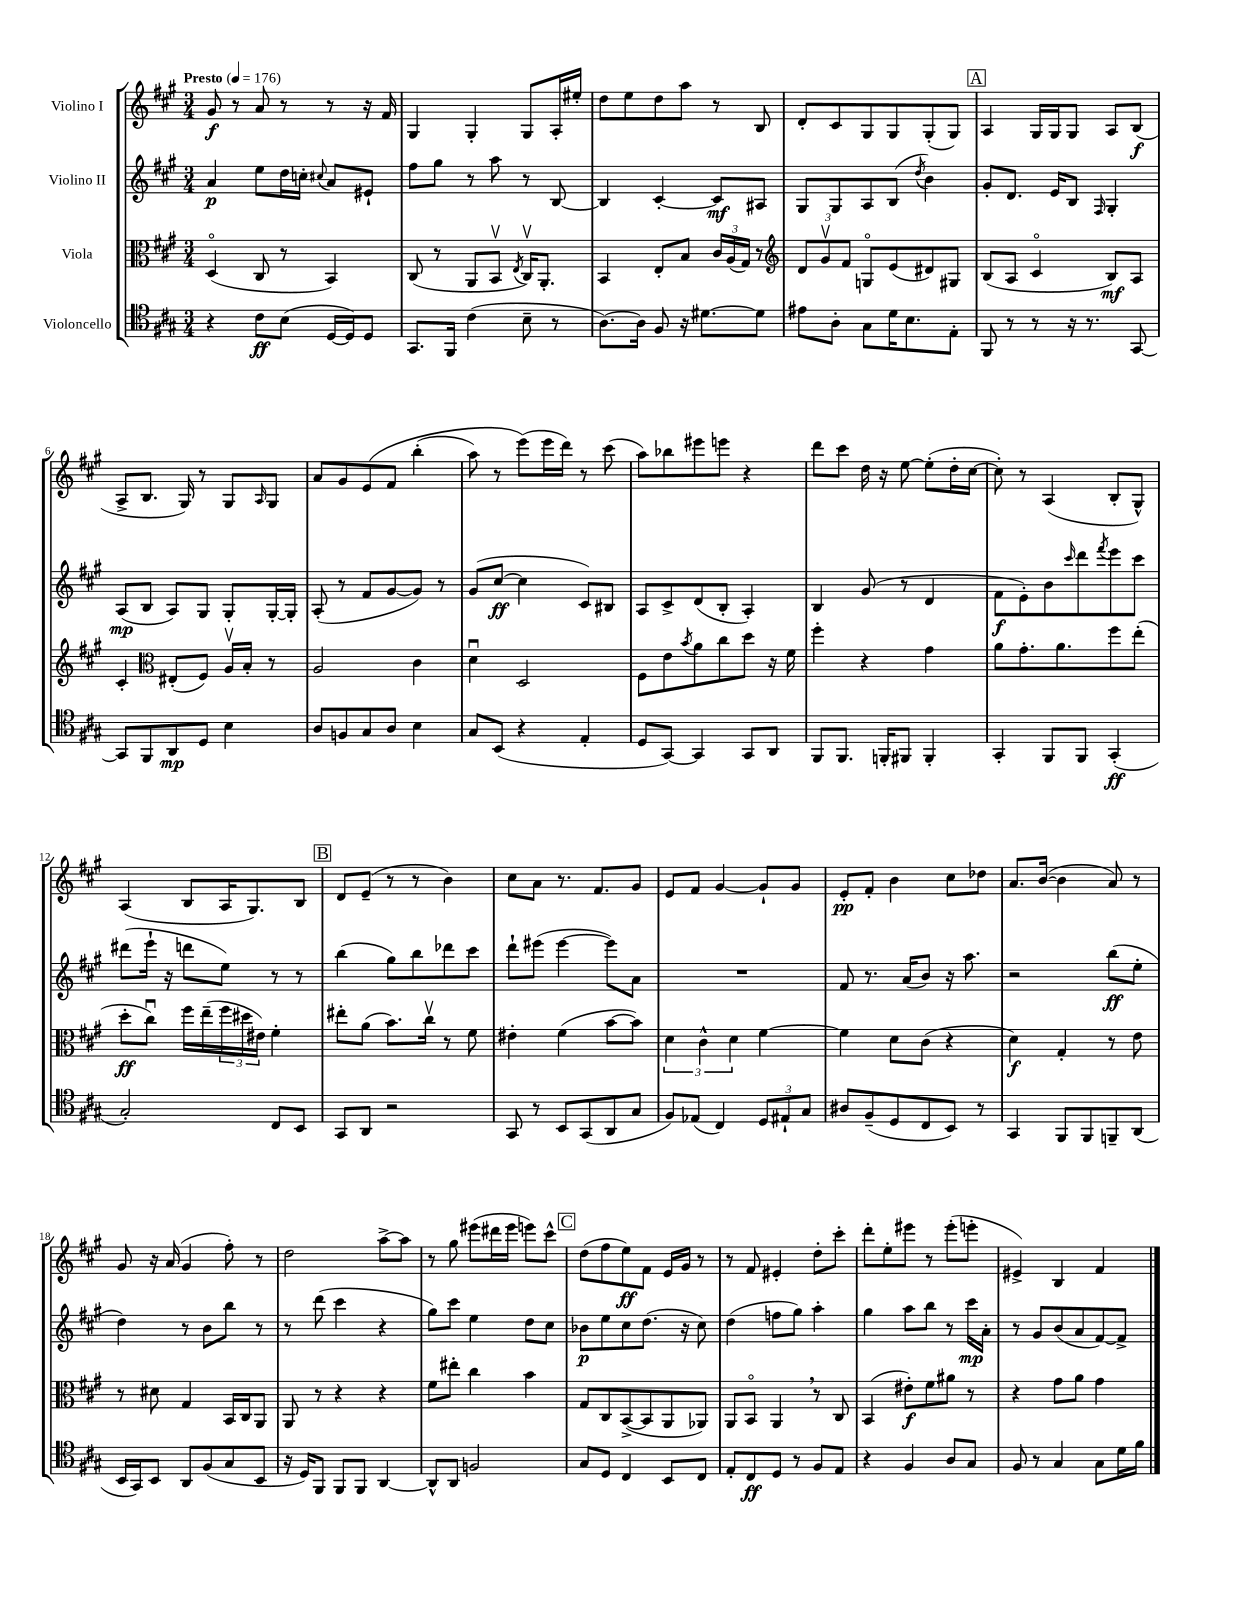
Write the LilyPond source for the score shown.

<<
\new StaffGroup <<
\new Staff = "s0" \with { instrumentName = "Violino I" } {
    \clef treble \key a \major \numericTimeSignature \time 3/4 \tempo "Presto" 4 = 176
    gis'8\f r8 a'8 r8 r8 r16 fis'16 |
    gis4 gis4-. gis8 a16-. eis''16-. |
    d''8 e''8 d''8 a''8 r8 b8 |
    d'8-. cis'8 gis8 gis8 gis8-.( gis8) |
    \mark \markup { \box "A" } a4 gis16 gis16 gis8 a8 b8\f( |
    a8-> b8. gis16) r8 gis8 \grace { a16 } gis8 |
    a'8 gis'8 e'8\( fis'8 b''4-.( |
    a''8) r8 e'''8(\) e'''16 d'''16) r8 cis'''8( |
    a''8) bes''8 eis'''8 e'''8 r4 |
    d'''8 cis'''8 d''16 r16 e''8~ e''8-.( d''16-. cis''16~ |
    cis''8-.) r8 a4( b8-. gis8-^) |
    a4( b8 a16 gis8.) b8 |
    \mark \markup { \box "B" } d'8 e'8--( r8 r8 b'4) |
    cis''8 a'8 r8. fis'8. gis'8 |
    e'8 fis'8 gis'4~ gis'8-! gis'8 |
    e'8-.\pp fis'8-. b'4 cis''8 des''8 |
    a'8. b'16~( b'4 a'8) r8 |
    gis'8 r16 a'16( gis'4 fis''8-.) r8 |
    d''2 a''8~-> a''8 |
    r8 gis''8 eis'''8( dis'''16 eis'''16 e'''8) cis'''8-^ |
    \mark \markup { \box "C" } d''8( fis''8 e''8\ff) fis'8 e'16 gis'16 r8 |
    r8 fis'8 eis'4-. d''8-. cis'''8-. |
    d'''8-. e''8-. eis'''8 r8 eis'''8-.( e'''8-. |
    eis'4->) b4 fis'4 \bar "|." |
}
\new Staff = "s1" \with { instrumentName = "Violino II" } {
    \clef treble \key a \major \numericTimeSignature \time 3/4
    a'4\p e''8 d''16 c''16-. \appoggiatura { cis''8 } a'8 eis'8-! |
    fis''8 gis''8 r8 a''8 r8 b8~ |
    b4 cis'4~-. cis'8\mf ais8 |
    gis8 gis8 a8 b8( \acciaccatura { d''8 } b'4) |
    \mark \markup { \box "A" } gis'8-. d'8. e'16 b8 \grace { fis16 } gis4-. |
    a8\mp( b8 a8) gis8 gis8-. gis16~-. gis16-. |
    a8-.( r8 fis'8 gis'8~ gis'8) r8 |
    gis'8( cis''8~\ff cis''4 cis'8) bis8 |
    a8 cis'8-> d'8( b8-. a4-.) |
    b4 gis'8( r8 d'4 |
    fis'8\f e'8-.) b'8 \grace { cis'''16 } d'''8 \acciaccatura { fis'''8 } e'''8 cis'''8 |
    dis'''8( e'''16-! r16 d'''8 e''8) r8 r8 |
    \mark \markup { \box "B" } b''4( gis''8) b''8 des'''8 cis'''8 |
    d'''8-! eis'''8( eis'''4~ eis'''8) a'8 |
    R2. |
    fis'8 r8. a'16( b'8) r16 a''8. |
    r2 b''8\ff( e''8-. |
    d''4) r8 b'8 b''8 r8 |
    r8 d'''8( cis'''4 r4 |
    gis''8) cis'''8 e''4 d''8 cis''8 |
    \mark \markup { \box "C" } bes'8\p e''8 cis''8 d''8.( r16 cis''8) |
    d''4( f''8 gis''8) a''4-. |
    gis''4 a''8 b''8 r8 cis'''16\mp a'16-. |
    r8 gis'8 b'8( a'8 fis'8~) fis'8-> \bar "|." |
}
\new Staff = "s2" \with { instrumentName = "Viola" } {
    \clef alto \key a \major \numericTimeSignature \time 3/4
    d4\flageolet( cis8 r8 b,4) |
    cis8( r8 a,8 b,8\upbow \acciaccatura { e8 } cis16\upbow) a,8.-. |
    b,4 e8-. b8 \tuplet 3/2 { cis'16 a16( gis16) } r8 |
    \clef treble \tuplet 3/2 { d'8 gis'8\upbow fis'8 } g8\flageolet e'8( dis'8) gis8 |
    \mark \markup { \box "A" } b8( a8 cis'4\flageolet b8\mf) a8 |
    cis'4-. \clef alto eis8-.( fis8) a16\upbow b16-. r8 |
    a2 cis'4 |
    d'4\downbow d2 |
    fis8 e'8 \acciaccatura { b'8 } a'8 cis''8 d''8 r16 fis'16 |
    fis''4-. r4 gis'4 |
    a'8 gis'8.-. a'8. fis''8 e''8-.( |
    d''8-.\ff cis''8\downbow) fis''16 e''16--( \tuplet 3/2 { fis''16 dis''16 eis'16) } fis'4-. |
    \mark \markup { \box "B" } eis''8-. a'8( b'8.) cis''16\upbow r8 fis'8 |
    eis'4-. fis'4( b'8~ b'8) |
    \tuplet 3/2 { d'4 cis'4-^ d'4 } fis'4~ |
    fis'4 d'8 cis'8( r4 |
    d'4\f) gis4-. r8 e'8 |
    r8 dis'8 gis4 b,16 cis16 a,8 |
    a,8 r8 r4 r4 |
    fis'8 eis''8-. cis''4 b'4 |
    \mark \markup { \box "C" } gis8 cis8 b,8~->( b,8 a,8 aes,8) |
    a,8 b,8\flageolet a,4 \breathe r8 cis8 |
    b,4( eis'8-.\f) fis'8 ais'8 r8 |
    r4 gis'8 a'8 gis'4 \bar "|." |
}
\new Staff = "s3" \with { instrumentName = "Violoncello" } {
    \clef tenor \key a \major \numericTimeSignature \time 3/4
    r4 cis'8\ff b8( d16~ d16) d8 |
    gis,8. fis,16 cis'4( b8-- r8 |
    a8.~) a16 fis8 r16 dis'8.~ dis'8 |
    eis'8 a8-. gis8 d'16 b8. e8-. |
    \mark \markup { \box "A" } fis,8 r8 r8 r16 r8. gis,8~ |
    gis,8 fis,8 a,8\mp d8 b4 |
    a8 f8 gis8 a8 b4 |
    gis8 b,8( r4 e4-. |
    d8 gis,8~) gis,4 gis,8 a,8 |
    fis,8 fis,8. f,16-. fis,8 fis,4-. |
    gis,4-. fis,8 fis,8 gis,4-.\ff( |
    gis2-.) cis8 b,8 |
    \mark \markup { \box "B" } gis,8 a,8 r2 |
    gis,8 r8 b,8 gis,8( a,8 gis8 |
    fis8) ees8( cis4) \tuplet 3/2 { d8 eis8-! gis8 } |
    ais8 fis8--( d8 cis8 b,8) r8 |
    gis,4 fis,8 fis,8 f,8-- a,8( |
    b,16 gis,16) b,8 a,8 fis8( gis8 b,8 |
    r16 d16) fis,8 fis,8 fis,8 a,4~ |
    a,8-^ a,8 f2 |
    \mark \markup { \box "C" } gis8 d8 cis4 b,8 cis8 |
    e8-. cis8\ff d8 r8 fis8 e8 |
    r4 fis4 a8 gis8 |
    fis8 r8 gis4 gis8 d'16 fis'16 \bar "|." |
}
>>
>>
